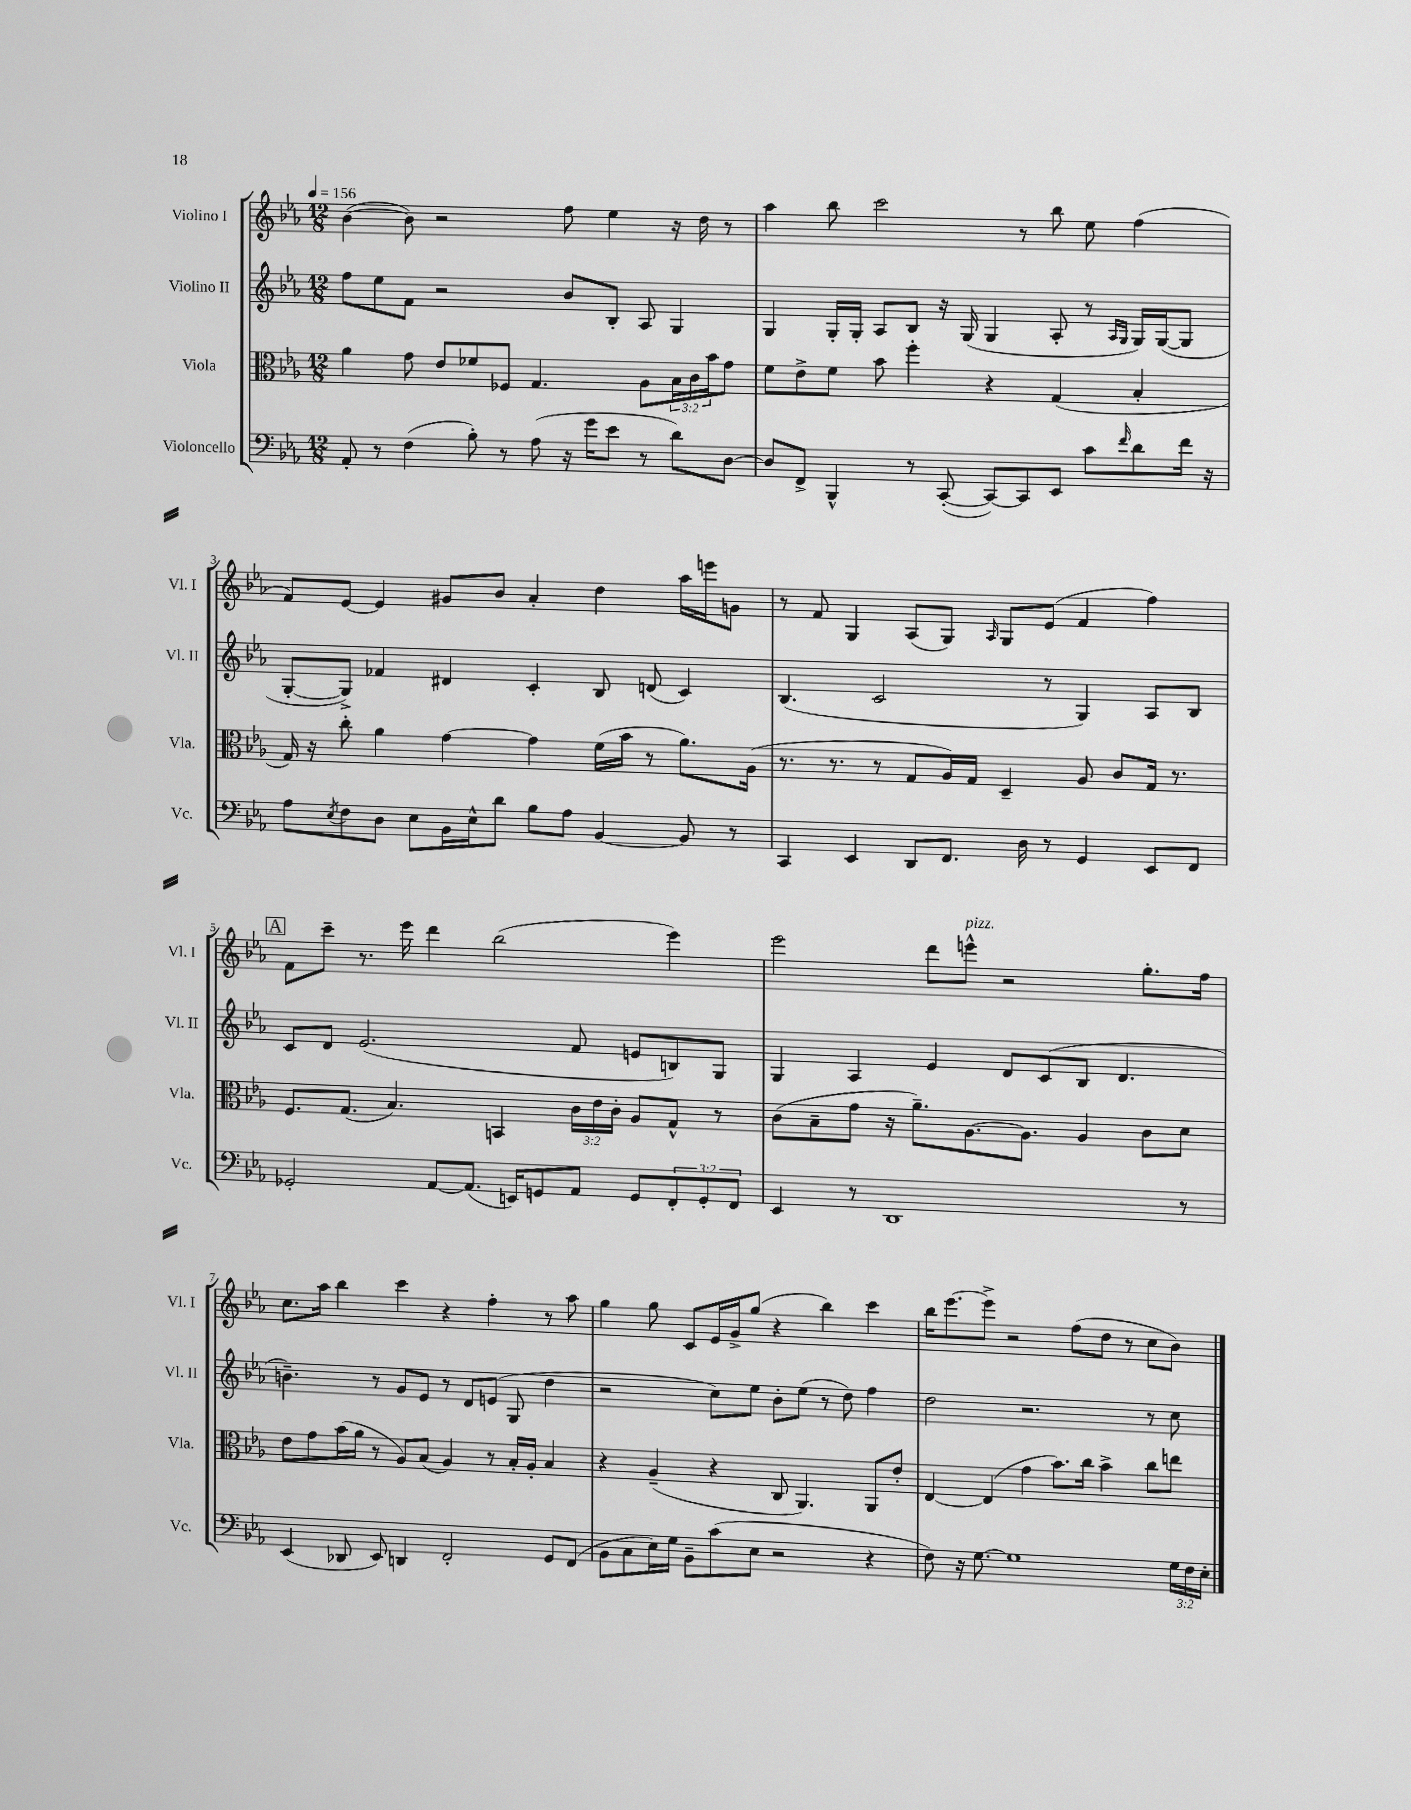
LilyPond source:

<<
\new StaffGroup <<
\new Staff = "s0" \with { instrumentName = "Violino I" shortInstrumentName = "Vl. I" } {
    \clef treble \key ees \major \numericTimeSignature \time 12/8 \tempo 4 = 156
    bes'4~( bes'8) r2 f''8 ees''4 r16 d''16 r8 |
    aes''4 bes''8 c'''2 r8 bes''8 ees''8 f''4( |
    f'8) ees'8~ ees'4 gis'8 bes'8 aes'4-. d''4 aes''16 e'''16 g'8 |
    r8 f'8 g4 aes8( g8) \grace { aes16 } g8 ees'8( f'4 f''4) |
    \mark \markup { \box "A" } f'8 c'''8-- r8. ees'''16 d'''4 bes''2( ees'''4) |
    ees'''2 d'''8 e'''8-^^\markup { \italic "pizz." } r2 g''8.-. f''16 |
    c''8. aes''16 bes''4 c'''4 r4 f''4-. r8 aes''8 |
    g''4 g''8 c'8 ees'16 g'16-> g''8( r4 bes''4) c'''4 |
    bes''16 ees'''8.~ ees'''8-> r2 f''8( d''8 r8 c''8 bes'8) \bar "|." |
}
\new Staff = "s1" \with { instrumentName = "Violino II" shortInstrumentName = "Vl. II" } {
    \clef treble \key ees \major \numericTimeSignature \time 12/8
    f''8 ees''8 f'8 r2 bes'8 bes8-. aes8 g4 |
    g4 g16-. g16-. aes8 bes8 r16 g16( g4 aes8-. r8 \grace { aes16 g16 } g16) g16~( g8 |
    g8~-. g8->) fes'4 dis'4 c'4-. bes8 d'8( c'4) |
    bes4.( c'2 r8 g4) aes8 bes8 |
    \mark \markup { \box "A" } c'8 d'8 ees'2.( f'8 e'8 b8) g8 |
    g4 aes4 ees'4 d'8 c'8( bes8 d'4. |
    b'4.--) r8 g'8 ees'8 r8 d'8 e'8( g8 d''4 |
    r2 c''8) ees''8 bes'8-. ees''8( r8 d''8) f''4 |
    d''2 r2. r8 c''8 \bar "|." |
}
\new Staff = "s2" \with { instrumentName = "Viola" shortInstrumentName = "Vla." } {
    \clef alto \key ees \major \numericTimeSignature \time 12/8 \override Staff.TupletNumber.text = #tuplet-number::calc-fraction-text
    aes'4 g'8 ees'8 fes'8 fes8 g4. aes8 \tuplet 3/2 { bes16 c'16 bes'16 } g'8 |
    f'8 ees'8-> f'8 bes'8 f''4-. r4 g4( bes4-. |
    g16) r16 c''8-. aes'4 g'4~ g'4 f'16( bes'16 r8 aes'8.) aes16( |
    r8. r8. r8 g8 aes16) g16 d4-- aes8 c'8 g16 r8. |
    \mark \markup { \box "A" } f8. g8.( bes4.) b,4 \tuplet 3/2 { c'16 ees'16 c'16-. } aes8 g8-^ r8 |
    c'8( bes8-- g'8 r16 aes'8.--) aes8.~ aes8. aes4 c'8 d'8 |
    ees'8 g'8 bes'16( aes'16 r8 aes8) bes8( aes4) r8 bes16-. aes16-. bes4 |
    r4 aes4--( r4 c8 aes,4.) aes,8 ees'8-. |
    ees4~ ees4( g'4 bes'8.) c''16 bes'4-> c''8 e''8 \bar "|." |
}
\new Staff = "s3" \with { instrumentName = "Violoncello" shortInstrumentName = "Vc." } {
    \clef bass \key ees \major \numericTimeSignature \time 12/8 \override Staff.TupletNumber.text = #tuplet-number::calc-fraction-text
    aes,8-. r8 f4( bes8-.) r8 aes8( r16 g'16 ees'8 r8 d'8) d8~ |
    d8 f,8-> bes,,4-^ r8 c,8~-.( c,8~) c,8 ees,8 c'8 \grace { f'16 } d'8 f'16 r16 |
    aes8 \acciaccatura { ees8 } f8 d8 ees8 bes,16 ees16-^ d'8 bes8 aes8 bes,4~ bes,8 r8 |
    c,4 ees,4 d,8 f,8. d16 r8 g,4 ees,8 f,8 |
    \mark \markup { \box "A" } ges,2-. aes,8~ aes,8.( e,16) g,8 aes,8 g,8 \tuplet 3/2 { f,8-. g,8-. f,8 } |
    ees,4 r8 d,1 r8 |
    ees,4( des,8 ees,8) d,4 f,2-. g,8 f,8( |
    bes,8 c8 ees16) g16 bes,8-- c'8( ees8 r2 r4 |
    f8) r16 g8.~ g1 \tuplet 3/2 { g16 f16 ees16-. } \bar "|." |
}
>>
>>
